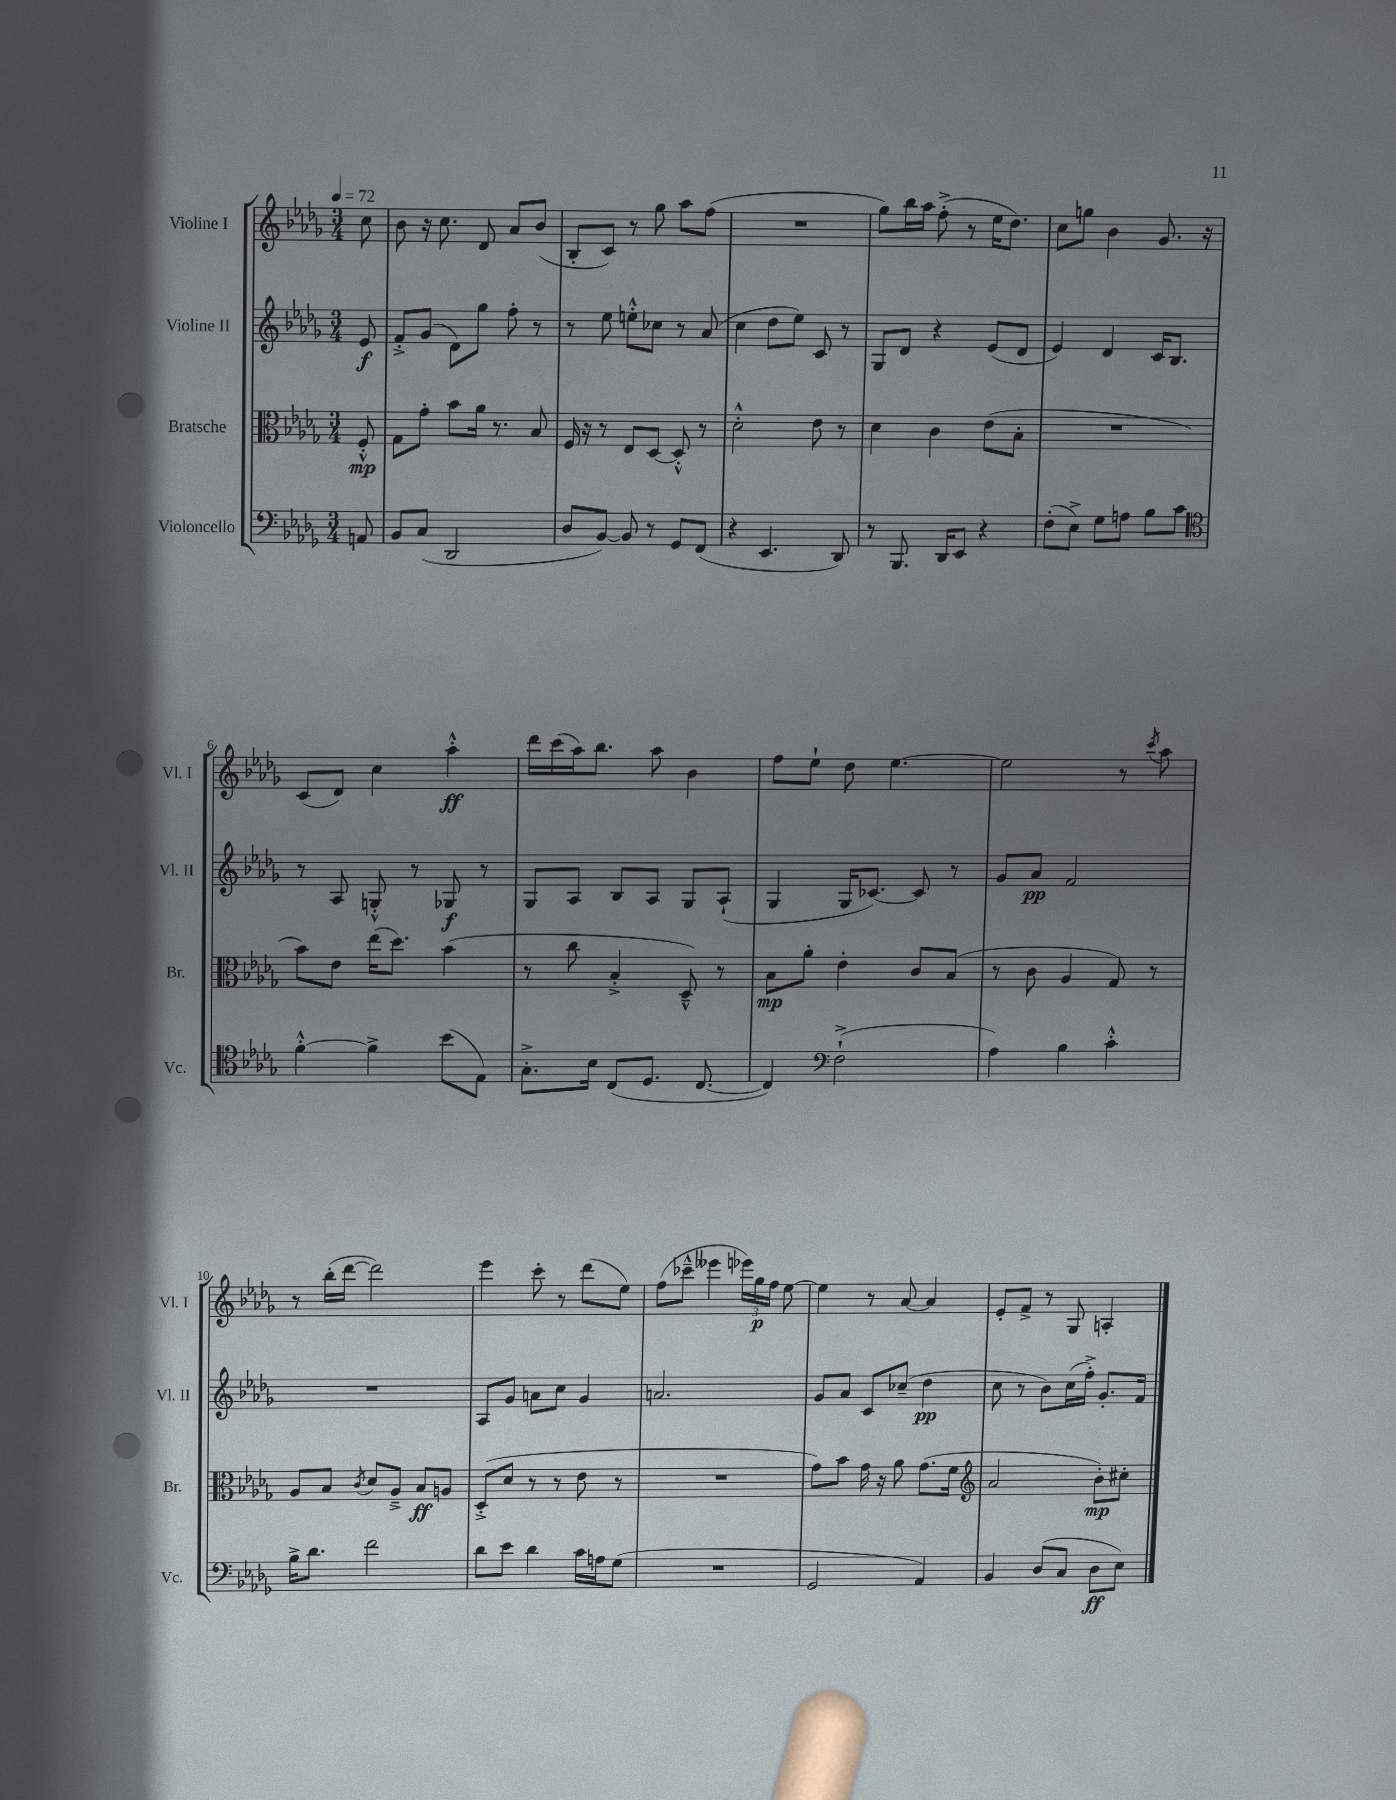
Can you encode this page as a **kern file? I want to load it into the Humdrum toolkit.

**kern	**dynam	**kern	**dynam	**kern	**dynam	**kern	**dynam
*part4	*part4	*part3	*part3	*part2	*part2	*part1	*part1
*staff4	*staff4	*staff3	*staff3	*staff2	*staff2	*staff1	*staff1
*I"Violoncello	*	*I"Bratsche	*	*I"Violine II	*	*I"Violine I	*
*I'Vc.	*	*I'Br.	*	*I'Vl. II	*	*I'Vl. I	*
*clefF4	*	*clefC3	*	*clefG2	*	*clefG2	*
*k[b-e-a-d-g-]	*	*k[b-e-a-d-g-]	*	*k[b-e-a-d-g-]	*	*k[b-e-a-d-g-]	*
*M3/4	*	*M3/4	*	*M3/4	*	*M3/4	*
*MM72	*	*MM72	*	*MM72	*	*MM72	*
=	=	=	=	=	=	=	=
8AAn/	.	8F'^^/	mp	8e-/	f	8cc\	.
=1	=1	=1	=1	=1	=1	=1	=1
8BB-/L	.	8G-\L	.	8f'^/L	.	8b-\	.
(8C/J	.	8g-'\J	.	(8g-/J	.	16r	.
.	.	.	.	.	.	8.cc\	.
2DD-/	.	8b-\L	.	8d-\L)	.	.	.
.	.	16a-\Jk	.	8gg-\J	.	8d-/	.
.	.	8.r	.	.	.	.	.
.	.	.	.	8ff'\	.	8a-/L	.
.	.	8B-/	.	8r	.	(8b-/J	.
=2	=2	=2	=2	=2	=2	=2	=2
8D-/L	.	16F/	.	8r	.	8B-'/L	.
.	.	16r	.	.	.	.	.
[8BB-/J)	.	8r	.	8ee-\	.	8c/J)	.
8BB-/]	.	8E-/L	.	8een'^^\L	.	8r	.
8r	.	[8D-/J	.	8cc-X\J	.	8gg-\	.
8GG-/L	.	8D-'^^/]	.	8r	.	8aa-\L	.
(8FF/J	.	8r	.	(8a-/	.	(8ff\J	.
=3	=3	=3	=3	=3	=3	=3	=3
4r	.	2d-'^^\	.	4cc\	.	2.r	.
4.EE-/	.	.	.	8dd-\L	.	.	.
.	.	.	.	8ee-\J)	.	.	.
.	.	8e-\	.	8c/	.	.	.
8DD-/)	.	8r	.	8r	.	.	.
=4	=4	=4	=4	=4	=4	=4	=4
8r	.	4d-\	.	8G-/L	.	8gg-\L)	.
8.BBB-/	.	.	.	8d-/J	.	16bb-\L	.
.	.	.	.	.	.	16aa-\JJ	.
.	.	4c\	.	4r	.	(8ff'^\	.
16DD-/KL	.	.	.	.	.	.	.
8EE-/J	.	.	.	.	.	8r	.
4r	.	(8e-\L	.	(8e-/L	.	16ee-\KL	.
.	.	.	.	.	.	8.dd-\J)	.
.	.	8B-'\J	.	8d-/J	.	.	.
=5	=5	=5	=5	=5	=5	=5	=5
(8F'\L	.	2.r	.	4e-/)	.	8cc\L	.
8E-^\J)	.	.	.	.	.	8ggn\J	.
8G-\L	.	.	.	4d-/	.	4b-\	.
8An\J	.	.	.	.	.	.	.
8B-\L	.	.	.	16c/KL	.	8.g-/	.
.	.	.	.	8.B-/J	.	.	.
8c\J	.	.	.	.	.	.	.
.	.	.	.	.	.	16r	.
!!LO:LB:g=z
=6	=6	=6	=6	=6	=6	=6	=6
*clefC4	*	*	*	*	*	*	*
[4f'^^\	.	8b-\L)	.	8r	.	(8c/L	.
.	.	8e-\J	.	8A-/	.	8d-/J)	.
4f^\]	.	(16ee-\KL	.	8Gn'^^/	.	4cc\	.
.	.	8.dd-\J)	.	.	.	.	.
.	.	.	.	8r	.	.	.
(8b-\L	.	(4b-\	.	8G-X/	f	4aa-'^^\	ff
8E-\J)	.	.	.	8r	.	.	.
=7	=7	=7	=7	=7	=7	=7	=7
8.G-'^\L	.	8r	.	8G-/L	.	16ddd-\LL	.
.	.	.	.	.	.	(16ccc\	.
.	.	8cc\	.	8A-/J	.	16aa-\J)	.
16B-\Jk	.	.	.	.	.	8.bb-\J	.
(8C/L	.	4B-'^/	.	8B-/L	.	.	.
8.D-/J	.	.	.	8A-/J	.	8aa-\	.
.	.	8D-~^^/)	.	8G-/L	.	4b-\	.
[8.C/	.	.	.	.	.	.	.
.	.	8r	.	(8A-`/J	.	.	.
=8	=8	=8	=8	=8	=8	=8	=8
4C/])	.	8B-\L	mp	4G-/	.	8ff\L	.
.	.	8a-'\J	.	.	.	8ee-`\J	.
*clefF4	*	*	*	*	*	*	*
(2F`^\	.	4e-'\	.	16G-/KL	.	8dd-\	.
.	.	.	.	[8.c-X/J)	.	.	.
.	.	.	.	.	.	[4.ee-\	.
.	.	8c/L	.	8c-/]	.	.	.
.	.	(8B-/J	.	8r	.	.	.
=9	=9	=9	=9	=9	=9	=9	=9
4A-\)	.	8r	.	8g-/L	.	2ee-\]	.
.	.	8c\	.	8a-/J	pp	.	.
4B-\	.	4A-/	.	2f/	.	.	.
4c'^^\	.	8G-/)	.	.	.	8r	.
.	.	.	.	.	.	8qccc/	.
.	.	8r	.	.	.	8aa-\	.
!!LO:LB:g=z
=10	=10	=10	=10	=10	=10	=10	=10
16B-^\KL	.	8A-/L	.	2.r	.	8r	.
8.d-\J	.	.	.	.	.	.	.
.	.	8B-/J	.	.	.	(16bb-'\LL	.
.	.	.	.	.	.	[16ddd-\JJ	.
.	.	8qc/	.	.	.	.	.
2f\	.	8d-/L	.	.	.	2ddd-\])	.
.	.	8A-~^/J	.	.	.	.	.
.	.	8B-/L	ff	.	.	.	.
.	.	8An/J	.	.	.	.	.
=11	=11	=11	=11	=11	=11	=11	=11
8d-\L	.	(8D-'^/L	.	8A-/L	.	4eee-\	.
8e-\J	.	8d-/J	.	8g-/J	.	.	.
4d-\	.	8r	.	8an\L	.	8ccc'\	.
.	.	8r	.	8cc\J	.	8r	.
16c\LL	.	8e-\	.	4g-/	.	(8ddd-\L	.
16An\J	.	.	.	.	.	.	.
(8G-\J	.	8r	.	.	.	8ee-\J)	.
=12	=12	=12	=12	=12	=12	=12	=12
2.r	.	2.r	.	2.an/	.	(8ff\L	.
.	.	.	.	.	.	8ccc-X~^^\J	.
.	.	.	.	.	.	4eee--X\	.
.	.	.	.	.	.	24eee-X\LL)	.
.	.	.	.	.	.	24gg-\	p
.	.	.	.	.	.	24ff\JJ	.
.	.	.	.	.	.	[8ee-\	.
=13	=13	=13	=13	=13	=13	=13	=13
2GG-/	.	8g-\L)	.	8g-/L	.	4ee-\]	.
.	.	8b-\J	.	8a-/J	.	.	.
.	.	16g-\	.	8c/L	.	8r	.
.	.	16r	.	.	.	.	.
.	.	8a-\	.	(8cc-X~/J	.	[8a-/	.
4AA-/)	.	(8.g-\L	.	4dd-\	pp	4a-/]	.
.	.	16f\Jk	.	.	.	.	.
=14	=14	=14	=14	=14	=14	=14	=14
*	*	*clefG2	*	*	*	*	*
4BB-/	.	2a-/	.	8cc\	.	8e-'/L	.
.	.	.	.	8r	.	8f^/J	.
(8D-/L	.	.	.	8b-\L)	.	8r	.
8C/J	.	.	.	(16cc\L	.	8G-/	.
.	.	.	.	16ff'^\JJ)	.	.	.
8D-\L	ff	8b-'\L)	mp	8.g-'/L	.	4An'/	.
8E-\J)	.	8cc#X'\J	.	.	.	.	.
.	.	.	.	16f/Jk	.	.	.
==	==	==	==	==	==	==	==
*-	*-	*-	*-	*-	*-	*-	*-
